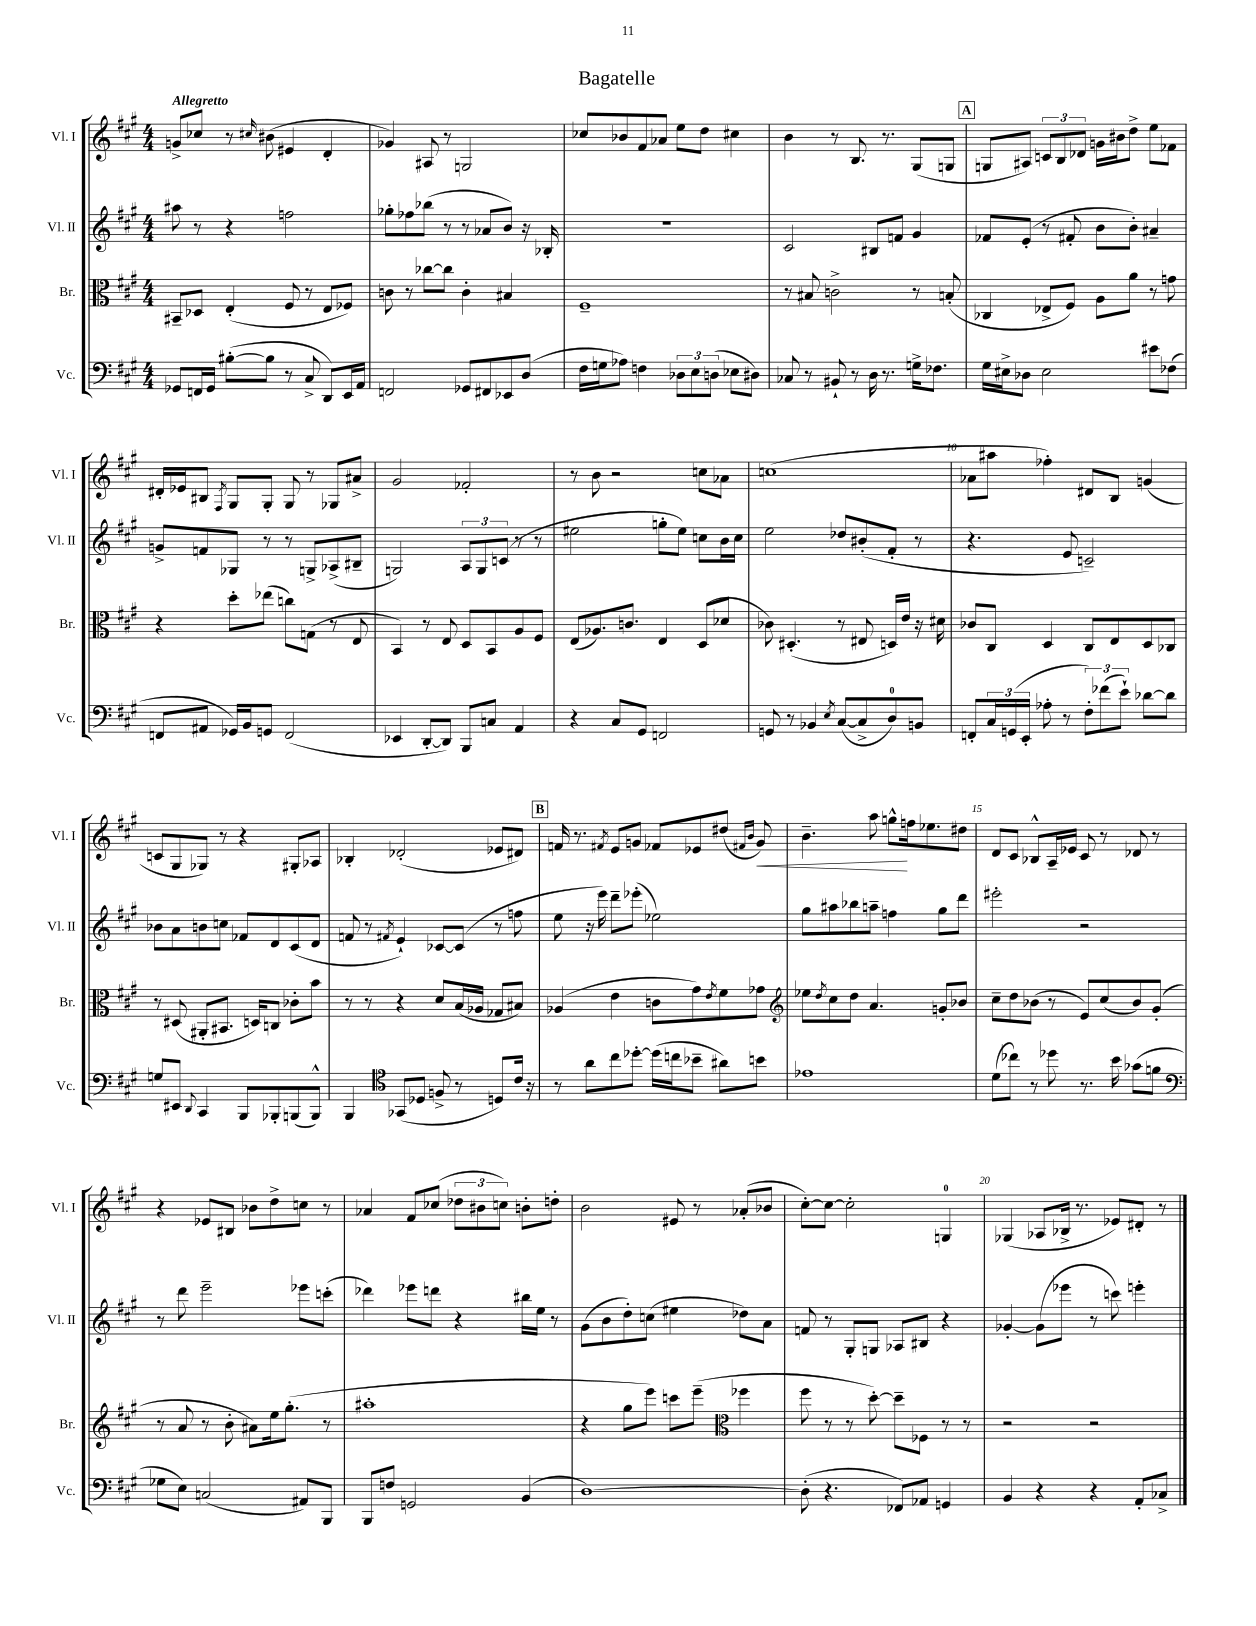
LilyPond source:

\header { title = "Bagatelle" }
<<
\new StaffGroup <<
\new Staff = "s0" \with { instrumentName = "Vl. I" shortInstrumentName = "Vl. I" } {
    \clef treble \key a \major \numericTimeSignature \time 4/4 \tempo "Allegretto"
    g'8-> ces''8 r8 \grace { cis''16 } bis'8( eis'4 d'4-. |
    ges'4) ais8 r8 g2 |
    ces''8 bes'8 fis'8 aes'8 e''8 d''8 cis''4 |
    b'4 r8 b8. r8. gis8( g8 |
    \mark \markup { \box "A" } g8 ais8) \tuplet 3/2 { c'8 b8 des'8 } g'16 bis'16 d''8-> e''8 fes'8 |
    dis'16-. ees'16 bis8 \acciaccatura { fis8 } gis8 gis8-. gis8 r8 ges8 ais'8-> |
    gis'2 fes'2-. |
    r8 b'8 r2 c''8 aes'8 |
    c''1( |
    aes'8 ais''8 fes''4-.) dis'8 b8 g'4( |
    c'8 gis8 ges8) r8 r4 gis8-. aes8 |
    bes4-. des'2-.( ees'8 dis'8) |
    \mark \markup { \box "B" } f'16 r8. \acciaccatura { fis'8 } e'8 g'8 fes'8 ees'8 dis''8( \grace { fis'16 b'16 } g'8\<) |
    b'4.-- a''8 g''8-^\! f''16 ees''8. dis''8 |
    d'8 cis'8 bes8-^ a16-- ees'16 cis'8 r8 des'8 r8 |
    r4 ees'8 bis8 bes'8 d''8-> c''8 r8 |
    aes'4 fis'8 ces''8( \tuplet 3/2 { des''8 bis'8 c''8) } b'8-. d''8-. |
    b'2 eis'8 r8 aes'8-.( bes'8 |
    cis''8~-.) cis''8~ cis''2-. g4-0 |
    ges4( aes8 bes16-> r8. ees'8) dis'8-. r8 \bar "|." |
}
\new Staff = "s1" \with { instrumentName = "Vl. II" shortInstrumentName = "Vl. II" } {
    \clef treble \key a \major \numericTimeSignature \time 4/4
    ais''8 r8 r4 f''2 |
    ges''8-. fes''8 bes''8( r8 r8 aes'8 b'8) r16 bes16-. |
    R1 |
    cis'2 bis8 f'8 gis'4 |
    \mark \markup { \box "A" } fes'8 e'8-.( r8 fis'8-. b'8 b'8-.) ais'4-- |
    g'8-> f'8 ges8 r8 r8 g8-> aes8->( bis8-- |
    g2) \tuplet 3/2 { a8 g8 c'8( } r8 r8 |
    eis''2 g''8-. eis''8) c''8 b'16 c''16 |
    e''2 des''8 bis'8-.( fis'8-. r8 |
    r4. e'8 c'2--) |
    bes'8 a'8 b'8 c''8 fes'8 d'8 cis'8( d'8 |
    f'8 r8 \acciaccatura { fis'8 } e'4-!) ces'8~ ces'8( r8 f''8 |
    \mark \markup { \box "B" } e''8 r16 e'''16) d'''8-- ees'''8-.( ees''2) |
    gis''8 ais''8 bes''8 a''8-- f''4 gis''8 d'''8 |
    eis'''2-. r2 |
    r8 d'''8 e'''2-- ees'''8 c'''8-.( |
    des'''4) ees'''8 d'''8 r4 bis''16 e''16 r8 |
    gis'8( b'8 d''8-.) c''8( eis''4 des''8) a'8 |
    f'8 r8 gis8-. g8 aes8 bis8 r4 |
    ges'4~-. ges'8( ees'''8 r8 c'''8) e'''4-. \bar "|." |
}
\new Staff = "s2" \with { instrumentName = "Br." shortInstrumentName = "Br." } {
    \clef alto \key a \major \numericTimeSignature \time 4/4
    bis,8-- des8 e4-.( fis8 r8 e8 fes8) |
    c'8 r8 ces''8~ ces''8 c'4-. bis4 |
    fis1-- |
    r8 bis8 c'2-> r8 b8-.( |
    \mark \markup { \box "A" } ces4 ees8-> fis8) a8 a'8 r8 g'8 |
    r4 d''8-. ees''8( c''8) g8( r8 e8 |
    b,4) r8 e8 d8 b,8 a8 fis8 |
    e8( aes8.) c'8. e4 d8( des'8 |
    ces'8) dis4.-.( r8 eis8 d16) e'16 r16 dis'16 |
    ces'8 cis8 d4 cis8 e8 d8 ces8 |
    r8 dis8( ais,8-. bis,8. d16) c8 ces'8-. b'8 |
    r8 r8 r4 d'8 b16( aes16 ges8 bis8) |
    \mark \markup { \box "B" } aes4( e'4 c'8 gis'8) \acciaccatura { e'8 } fis'8 ges'8 |
    \clef treble ees''8 \acciaccatura { d''8 } cis''8 d''8 a'4. g'8-. bes'8 |
    cis''8-- d''8 bes'8( r8 e'8) cis''8( bes'8) gis'8-.( |
    r8 a'8 r8 b'8-. ais'8) e''16 gis''8.-.( r8 |
    ais''1-. |
    r4 gis''8 e'''8) c'''8 e'''8--( \clef alto fes''4 |
    fis''8 r8 r8 d''8~-.) d''8-- fes8 r8 r8 |
    r2 r2 \bar "|." |
}
\new Staff = "s3" \with { instrumentName = "Vc." shortInstrumentName = "Vc." } {
    \clef bass \key a \major \numericTimeSignature \time 4/4
    ges,8 f,16 ges,16 bis8~-.( bis8 r8 cis8-> d,8) e,16 a,16 |
    f,2 ges,8 fis,8 ees,8 d8( |
    fis16 g16 aes8) f4 \tuplet 3/2 { des8 e8 d8( } ees8 dis8) |
    ces8 r8 bis,8-! r8 d16 r8. g16-> fes8. |
    \mark \markup { \box "A" } gis16 eis16-> des8 eis2 eis'8 fes8( |
    f,8 ais,8 ges,16) b,16 g,8 f,2( |
    ees,4 d,8~-. d,8) b,,8 c8 a,4 |
    r4 cis8 gis,8 f,2 |
    g,8 r8 bes,4 \acciaccatura { e8 } cis8~( cis8-> d8-0) b,8 |
    f,8-. \tuplet 3/2 { cis16 g,16( e,16-. } aes8-. r8 \tuplet 3/2 { fis8-.) fes'8( e'8-!) } des'8~ des'8 |
    g8 eis,8 \appoggiatura { d,8 } cis,4 b,,8 bes,,8-. b,,8( b,,8-^) |
    b,,4 \clef tenor ges,8( des8 f8-> r8 d8) cis'16 r16 |
    \mark \markup { \box "B" } r8 a'8 cis''8 des''8~-. des''16( c''16 bes'8-- ais'8) b'8 |
    ees'1 |
    d'8( ces''8) r8 des''8 r8. b'16 ges'8( f'8 |
    \clef bass ges8 e8) c2( ais,8) b,,8 |
    b,,8 f8 g,2 b,4( |
    d1~) |
    d8-.( r4. fes,8) aes,8 g,4 |
    b,4 r4 r4 a,8-. ces8-> \bar "|." |
}
>>
>>
\layout { \context { \Score \override BarNumber.break-visibility = ##(#f #t #t) barNumberVisibility = #(every-nth-bar-number-visible 5) } }
